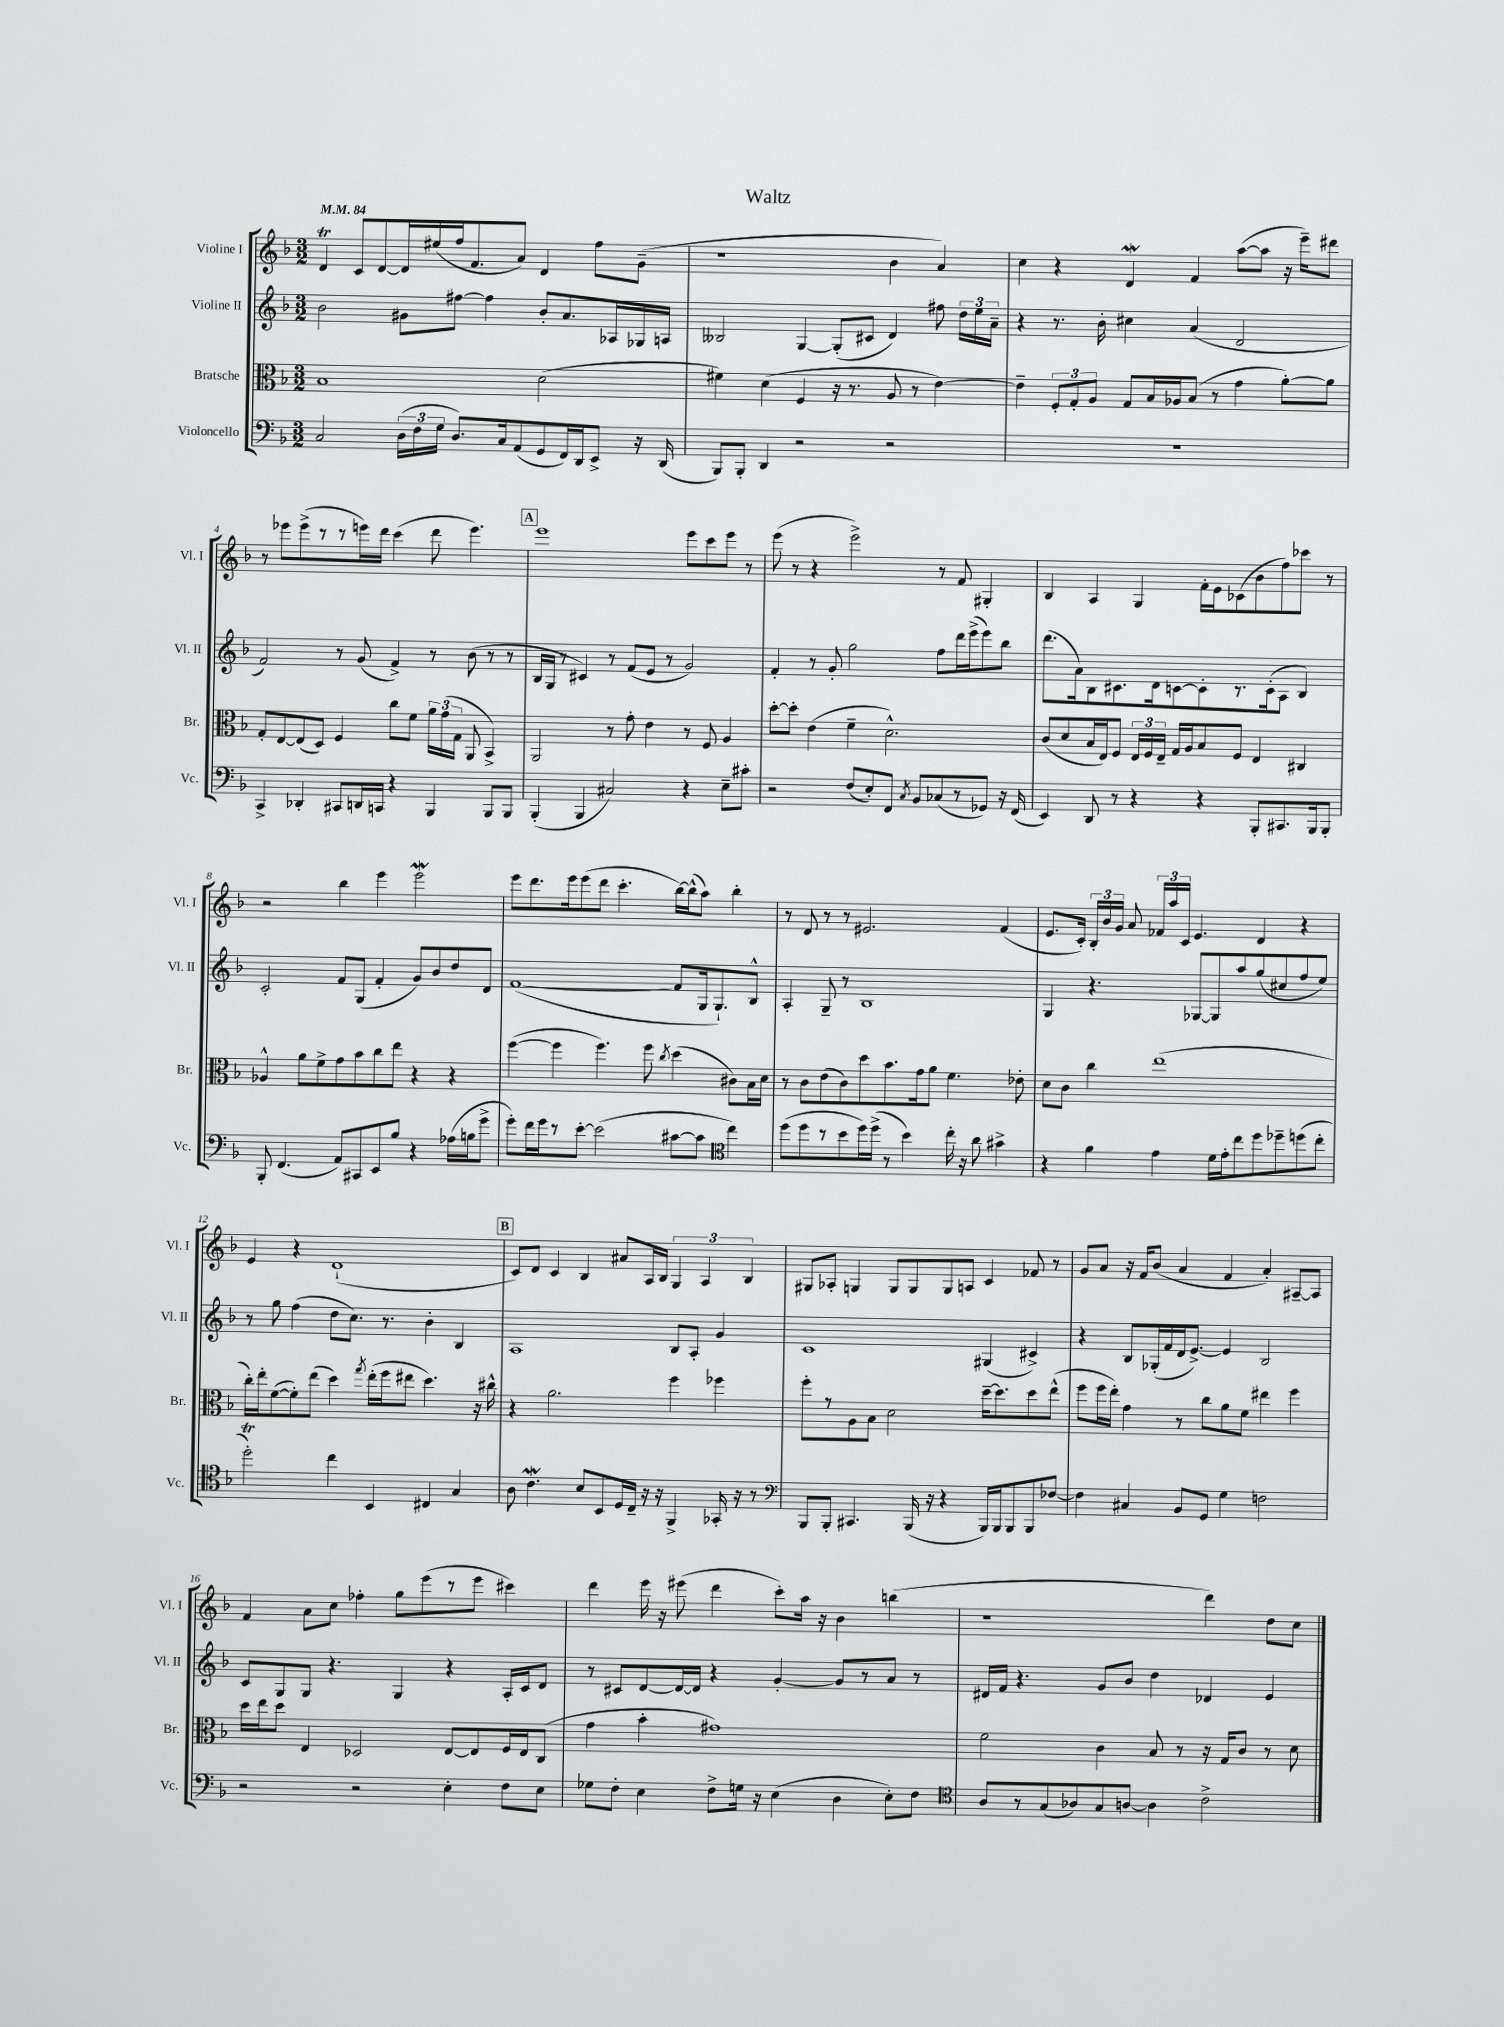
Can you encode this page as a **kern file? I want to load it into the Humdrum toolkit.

**kern	**kern	**kern	**kern
*part4	*part3	*part2	*part1
*staff4	*staff3	*staff2	*staff1
*I"Violoncello	*I"Bratsche	*I"Violine II	*I"Violine I
*I'Vc.	*I'Br.	*I'Vl. II	*I'Vl. I
*clefF4	*clefC3	*clefG2	*clefG2
*k[b-]	*k[b-]	*k[b-]	*k[b-]
*M3/2	*M3/2	*M3/2	*M3/2
*MM84	*MM84	*MM84	*MM84
=1	=1	=1	=1
2C/	1B-	2b-\	4dT/
.	.	.	8c/L
.	.	.	[8d/
(24D\LL	.	8g#X\L	16d/L]
24F\	.	.	.
.	.	.	(16ee#X/
24G\JJ	.	.	.
8.D/L)	.	[8ff#X\J	16ff/J
.	.	.	8.f/
.	.	4ff#\]	.
16C/k	.	.	.
(8AA/	.	.	8a/J)
8GG/	(2d\	8b-'/L	4d/
16FF/L)	.	8.a/	.
16DD/J	.	.	.
8EE^/J	.	.	8ff\L
.	.	16A-X/L	.
16r	.	16G-X/	(8g~\J
(16DD/	.	16An/JJ	.
=2	=2	=2	=2
8BBB-/L)	4f#X\)	2B--X/	1r
8BBB-'/J	.	.	.
4DD/	(4d\	.	.
2r	4F/	[4G/	.
.	16r	(8G'/L]	.
.	8.r	.	.
.	.	8c#X/J	.
2r	8A/	4d/)	4b-\
.	8r	.	.
.	[4e\)	8ff#X\	4a/)
.	.	24dd\LL	.
.	.	24ee\	.
.	.	24a~\JJ	.
=3	=3	=3	=3
1.r	4e~\]	4r	4cc\
.	12F'/L	8.r	4r
.	12G'/	.	.
.	12A/J	.	.
.	.	16b-'\	.
.	8G/L	4cc#X\	4dW/
.	16B-/L	.	.
.	16A-X/J	.	.
.	(8B-/J	(4a/	4f/
.	8r	.	.
.	4g\	2d/	([8aa\L
.	.	.	8aa\J]
.	[8a'\L)	.	16r
.	.	.	16eee~\KL)
.	8a\J]	.	8ddd#X\J
!!LO:LB:g=z
=4	=4	=4	=4
4CC^/	8G'/L	2f/)	8r
.	[8E/	.	8eee-X\L
4DD-X'/	(8E/]	.	(8eee-^\
.	8D/J)	.	8r
8CC#X/L	4F/	8r	8r
16DDn/L	.	(8g/	16eeen\L)
16CCn/JJ	.	.	16ddd\JJ
4r	8cc\L	4f^/)	(4ccc\
.	8f\J	.	.
4BBB-/	24a\LL	8r	8ddd\
.	(24g\	.	.
.	24G\JJ	.	.
.	8AA/	(8b-\	4.eee\)
8BBB-/L	4BB-^/)	8r	.
8BBB-/J	.	8r	.
!!LO:REH:place=s1:t=A
=5	=5	=5	=5
(4BBB-'/	2AA/	16B-/LL	1eee
.	.	16G/JJ	.
.	.	8r	.
4BBB-/	.	4c#X/)	.
2C#X/)	8r	8r	.
.	8g'\	(8f/L	.
.	4e\	8e/J	.
.	.	8r	.
4r	8r	2g/)	8eee\L
.	8F/	.	8ccc\
8E~\L	4A/	.	8eee\J
8c#X'\J	.	.	8r
=6	=6	=6	=6
2r	[8dd'\L	4f'/	(8eee\
.	8dd'\J]	.	8r
.	(4e\	8r	4r
.	.	8g'/	.
(8F/L	4f~\	2gg\	2eee^\)
8E'/)	.	.	.
8FF/J	2.d^^\)	.	.
8qC/	.	.	.
8BB-/L	.	.	.
(8C-X/	.	8ff\L	8r
8r	.	16ddd\L	8f/
.	.	(16eee^\J	.
8GG-X/J)	.	8eee\)	4G#X'/
16r	.	8bb-\J	.
(16FF/	.	.	.
=7	=7	=7	=7
4EE/)	(8c/L	(8.ddd\L	4B-/
.	8d/	.	.
.	.	16a\k)	.
8DD/	16B-/L	8B-\	4A/
.	16E/J)	.	.
8r	8F/J	8.c#X\	.
4r	24E/LL	.	4G/
.	24F/	.	.
.	.	16d\k	.
.	24E~/JJ	.	.
.	16G/LL	[8cn\	.
.	16A/J	.	.
4r	8B-/	8c'\]	16f'\LL
.	.	.	16e\J
.	8F/J	8.r	(8c-X\
8BBB-'/L	4E/	.	8b-\
.	.	(16c'\k	.
8.CC#X/	.	8A\J	8ff\)
.	4C#X/	4B-/)	8ccc-X\J
16BBB-/k	.	.	.
8BBB-'/J	.	.	8r
!!LO:LB:g=z
=8	=8	=8	=8
8BBB-'/	4A-X^^/	2c'/	2r
(4.FF/	.	.	.
.	8a\L	.	.
.	8f^\	.	.
8AA/L)	8g\	8f/L	4bb-\
8CC#X/	8b-\	(8G/J	.
8EE/	8cc\	4f'/	4eee\
8B-/J	8ee\J	.	.
4r	4r	8g/L)	2eeeW\
.	.	8b-/	.
(16A-X\LL	4r	8dd/	.
16Bn\J	.	.	.
8g^\J	.	8d/J	.
=9	=9	=9	=9
8g'\L)	([4ff\	([1f	8eee\L
16f\L	.	.	8.ddd\
16g\J	.	.	.
8r	4ff\]	.	.
.	.	.	16eee\k
[8e'\J	.	.	(8eee\
(2e\]	4.ff\)	.	8ddd\J
.	.	.	4.ccc'\
.	8ff\	.	.
.	8qcc/	.	.
[8c#X\L	(4dd\	8f/L]	[16bb-\LL)
.	.	.	(16bb-^^\J]
8c#\J]	.	16G/k	8aa\J)
.	.	8.G`/)	.
*clefC4	*	*	*
4cc\)	8c#X\L)	.	4bb-'\
.	16B-\L	8B-^^/J	.
.	16d\JJ	.	.
=10	=10	=10	=10
(8dd\L	8r	4A'/	8r
8dd\	8c\L	.	8d/
8r	(8e\	8G~/	8r
8b-\	8c\)	8r	8r
16dd\L)	8dd\	1B-	2.e#X/
(16dd^\JJ	.	.	.
8r	8.b-\	.	.
4b-\)	.	.	.
.	16g\k	.	.
.	8a\J	.	.
16cc'\	4.f\	.	.
16r	.	.	.
8a\	.	.	.
4g#X^\	.	.	(4f/
.	8e-X'\	.	.
=11	=11	=11	=11
4r	8d\L	4G/	8.e/L
.	8c\J	.	.
.	.	.	16c'/Jk)
4f\	4cc\	4.r	24B-'/LL
.	.	.	24b-/
.	.	.	24g/JJ
.	.	.	8a/
4e\	(1ee	.	24f-X/LL
.	.	.	24aa/
.	.	.	24c/JJ
.	.	[8G-X/L	4.e/
16d\LL	.	8G-/]	.
16e'\J	.	.	.
8cc\	.	8aa/	.
8dd\	.	(8gg/	4d/
8dd-X~\	.	8cc#X/	.
(8ddn\	.	8ff/	4r
8cc'\J	.	8ee/J)	.
!!LO:LB:g=z
=12	=12	=12	=12
2ddT'\)	16cc'\LL)	8r	4e/
.	16ee'\J	.	.
.	([8f\	8gg\	.
.	8f'\])	(4ff\	4r
.	(8ee\J	.	.
4cc\	4dd\)	8dd\L	(1d`
.	.	8.cc\J)	.
.	8qgg/	.	.
4BB-/	(16ee'\LL	.	.
.	16ff\J	8.r	.
.	8ee#X\J	.	.
4C#X/	4.dd\)	4b-'\	.
4G/	.	4B-/	.
.	16r	.	.
.	16cc#X^^\	.	.
!!LO:REH:place=s1:t=B
=13	=13	=13	=13
8A\	4r	1A	8c/L)
4.cW\	.	.	8d/J
.	2.a\	.	4c/
8B-/L	.	.	4B-/
8BB-/	.	.	.
16D/L	.	.	8a#X/L
16C~/JJ	.	.	.
16r	.	.	16A/L
16r	.	.	16B-/JJ
4FF^/	4ff\	8B-/L	6G/
.	.	8A'/J	.
.	.	.	6A/
16GG-X'/	4ff-X\	4g/	.
16r	.	.	.
.	.	.	6B-/
8r	.	.	.
=14	=14	=14	=14
*clefF4	*	*	*
8BBB-/L	8ff'\L	1c	8G#X/L
8BBB-'/J	8r	.	8A-X'/J
4.CC#X/	8A\	.	4Gn/
.	8B-\J	.	.
.	2d\	.	8G/L
(16BBB-/	.	.	8G/
16r	.	.	.
4r	.	.	8G/
.	.	.	8An/J
16BBB-/LL)	[16dd~\KL	(4G#X/	4c/
16BBB-/J	8.dd\]	.	.
8BBB-/	.	.	.
8BBB-/	8dd\	4c#X^/)	8f-X/
[8F-X/J	(8ee^^\J	.	8r
=15	=15	=15	=15
4F-\]	8ff\L	4r	8g/L
.	16ff\L	.	8a/J
.	16ee'\JJ)	.	.
4C#X/	4g\	8B-/L	16r
.	.	.	16f/KL
.	.	(16G-X'/L	(8b-/J
.	.	16f/	.
8BB-/L	8r	16d/J	4a/
.	.	[8.e^/J)	.
8GG/J	8cc\L	.	.
4G\	8a\	4e/]	4f/
.	8f\J	.	.
2Fn\	4ee#X\	2B-/	4a'/)
.	4ff\	.	[8A#X~/L
.	.	.	8A#/J]
!!LO:LB:g=z
=16	=16	=16	=16
2r	16dd\LL	8c/L	4f/
.	16ee\J	.	.
.	8dd\J	8G/	.
.	4E/	8G/J	8a\L
.	.	4.r	8cc\J
2r	2D-X/	.	4ff-X'\
.	.	4G/	8gg\L
.	.	.	(8eee\
4E'\	[8E/L	4r	8r
.	8E/]	.	8eee\J
8F\L	16F/L	16A'/LL	4ccc#X\)
.	16E/J	16c/J	.
8E\J	(8C/J	8d/J	.
=17	=17	=17	=17
8G-X\L	4g\	8r	4ddd\
8F'\J	.	8c#X/L	.
4E\	4b-'\	[8d/	16eee\
.	.	.	16r
.	.	16d/L_	(8eee#X\
.	.	16d/JJ]	.
8F^\L	1g#X)	4r	4ddd\
16Gn\Jk	.	.	.
16r	.	.	.
(4E\	.	[4g'/	8ccc'\L)
.	.	.	16aa\Jk
.	.	.	16r
4D\	.	8g/L]	4b-\
.	.	8r	.
8E'\L)	.	8a/J	(4bbn\
8F\J	.	8r	.
=18	=18	=18	=18
*clefC4	*	*	*
8A/L	2f\	16d#X/LL	1r
.	.	16f/JJ	.
8r	.	4.r	.
(8G/	.	.	.
8A-X/)	.	.	.
8G/	4c\	8g/L	.
[8An/J	.	8b-/J	.
4A\]	8B-/	4dd\	.
.	8r	.	.
2c^\	16r	4d-X/	4ddd\)
.	16G/KL	.	.
.	8c/J	.	.
.	8r	4e/	8dd\L
.	8d\	.	8cc\J
==	==	==	==
*-	*-	*-	*-
